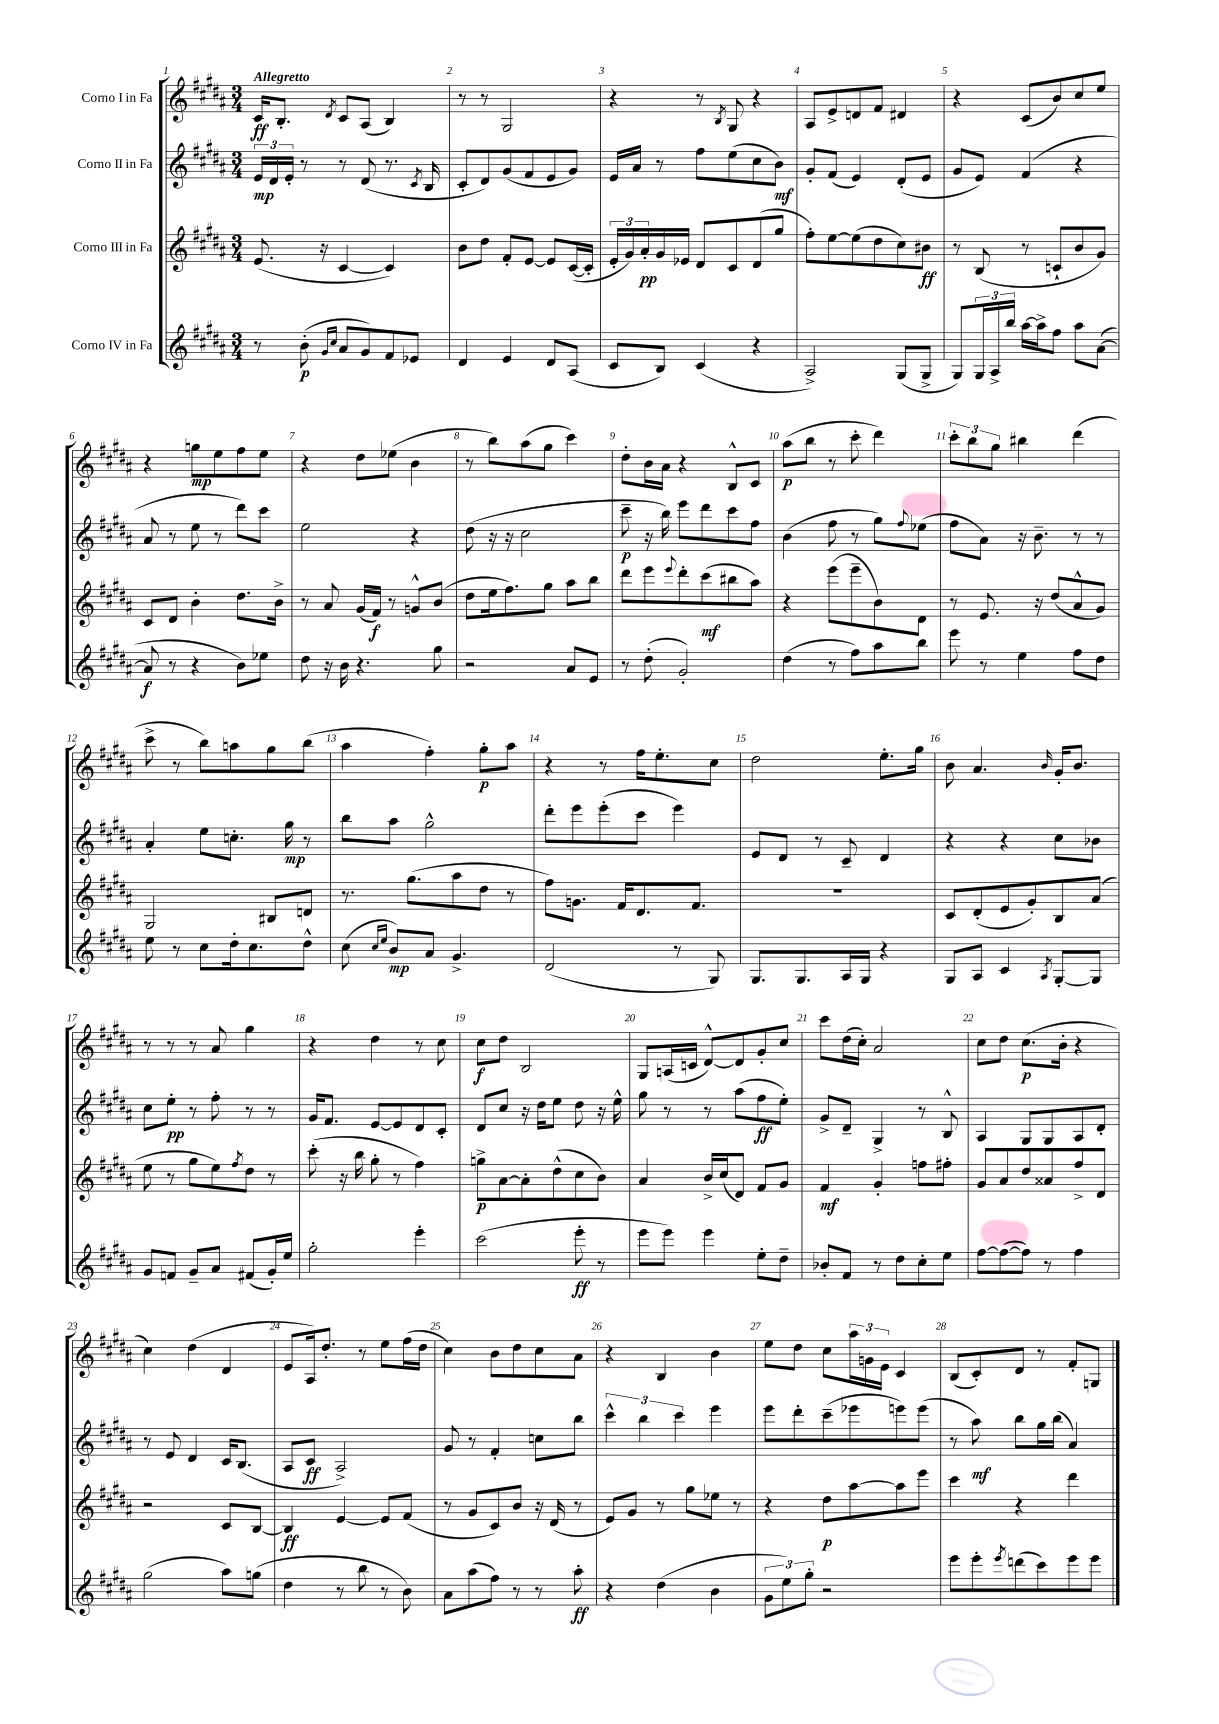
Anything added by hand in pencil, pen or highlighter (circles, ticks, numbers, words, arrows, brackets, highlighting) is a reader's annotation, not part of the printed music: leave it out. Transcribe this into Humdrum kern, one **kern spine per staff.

**kern	**kern	**kern	**kern
*staff4	*staff3	*staff2	*staff1
*clefG2	*clefG2	*clefG2	*clefG2
*k[f#c#g#d#a#]	*k[f#c#g#d#a#]	*k[f#c#g#d#a#]	*k[f#c#g#d#a#]
*M3/4	*M3/4	*M3/4	*M3/4
8r	(8.e	24e	16c#
.	.	24d#	.
.	.	.	8.B'
.	.	24e'	.
(8b'	.	8r	.
.	16r	.	.
16qqg#	.	.	.
16qqcc#	.	.	8qd#
8a#	[4c#	8r	8c#
8g#)	.	(8d#	(8A#
8f#	4c#])	8.r	4B)
8e-	.	.	.
.	.	8qc#	.
.	.	16B	.
=	=	=	=
4d#	8b	8c#'	8r
.	8dd#	8d#)	8r
4e	8f#'	(8g#	2G#
.	[8e	8f#	.
8d#	8e]	8e	.
(8A#	([16c#	8g#)	.
.	16c#']	.	.
=	=	=	=
8c#	24e'	16e	4r
.	24g#)	.	.
.	.	16a#	.
.	24a#'	.	.
8B)	16g#	8r	.
.	16e-	.	.
(4c#	8d#	8ff#	8r
.	.	.	8qB
.	8c#	(8ee	8G#
4r	(8d#	8cc#	4r
.	8gg#	8b)	.
=	=	=	=
2A#^)	8ff#')	8g#'	8A#
.	[8ee	(8f#	8e^
.	(8ee]	4e)	8d
.	8dd#	.	8f#
(8G#	8cc#)	(8d#'	4d#
8G#^	8b#	8e	.
=	=	=	=
8G#)	8r	8g#	4r
24G#	(8B	8e)	.
24A#^	.	.	.
24bb	.	.	.
[16aa#	8r	(4f#	(8c#
16aa#^]	.	.	.
8ff#	8c`	.	8b)
8aa#	8b	4r	8cc#
([8a#	8g#)	.	8ee
=	=	=	=
8a#]	8c#	8a#	4r
8r	8d#	8r	.
4r	4b'	8ee	8gg
.	.	8r	8ee
8b)	8.dd#	8ddd#)	8ff#
8ee-	.	8ccc#	8ee
.	16b^	.	.
=	=	=	=
8dd#	8r	2ee	4r
16r	8a#	.	.
16b	.	.	.
4.r	(16g#	.	8dd#
.	16f#)	.	.
.	8r	.	(8ee-
.	8g^^	4r	4b
8gg#	(8b	.	.
=	=	=	=
2r	8dd#	(8dd#	8r
.	16ee	16r	8bb)
.	8.ff#)	16r	.
.	.	2cc#	(8aa#
.	8gg#	.	8gg#
8a#	8aa#	.	4ccc#)
8e	8bb	.	.
=	=	=	=
8r	8ddd#	8ccc#~	8dd#'
(8dd#'	8eee	16r	16b
.	.	16bb)	16a#
.	8qqeee	.	.
2g#')	8ddd#'	8eee	4r
.	(8ccc#	8ddd#	.
.	8bb#	8ccc#	8B^^
.	8aa#)	8ff#	8c#
=	=	=	=
(4dd#	4r	(4b	(8aa#
.	.	.	8bb
8r	(8eee	8ff#	8r
8ff#)	8eee~	8r	8ccc#'
8aa#	8b)	8gg#)	4ddd#)
.	.	8qqff#	.
8bb	8d#	(8ee-	.
=	=	=	=
8eee	8r	8ff#	12ccc#'
.	.	.	12bb
8r	8.e	8a#)	.
.	.	.	12gg#
4ee	.	16r	4bb#
.	16r	8.b~	.
.	(8dd#	.	.
8ff#	8a#^^	8r	(4ddd#
8dd#	8g#)	8r	.
=	=	=	=
8ee	2G#	4a#'	8ccc#^
8r	.	.	8r
8cc#	.	8ee	8bb)
16dd#'	.	8.cc'	8aa
8.cc#	.	.	.
.	8B#	.	8gg#
.	.	16gg#	.
8dd#^^	8d	8r	(8bb
=	=	=	=
(8cc#	8.r	8bb	4aa#
16qqcc#	.	.	.
16qqee	.	.	.
8b)	.	8aa#	.
.	(8.gg#	.	.
8a#	.	2gg#^^	4ff#')
4.g#^	8aa#	.	.
.	8dd#	.	8gg#'
.	8r	.	8aa#
=	=	=	=
(2d#	8ff#)	8ddd#'	4r
.	8.g	8eee	.
.	.	(8eee'	8r
.	16f#	.	.
.	8.d#	8ccc#	16ff#
.	.	.	8.ee'
8r	.	4eee)	.
.	8.f#	.	.
8G#)	.	.	8cc#
=	=	=	=
8.G#	2.r	8e	2dd#
.	.	8d#	.
8.G#	.	.	.
.	.	8r	.
16A#	.	8c#~	.
16G#	.	.	.
4r	.	4d#	8.ee'
.	.	.	16gg#
=	=	=	=
8G#	8c#	4r	8b
8A#	(8d#'	.	4.a#
4c#	8e	4r	.
.	8g#')	.	.
8qA#	.	.	16qqb
[8G#'	8B	8cc#	16g#'
.	.	.	8.b
8G#]	(8a#	8b-	.
=	=	=	=
8g#	8ee	8cc#	8r
8f	8r	8ee'	8r
8g#~	8gg#	8r	8r
8a#	8ee)	8ff#'	8a#
.	8qff#	.	.
(8f#	8dd#	8r	4gg#
16g#')	8r	8r	.
16ee	.	.	.
=	=	=	=
2gg#'	(8ccc#'	16g#	4r
.	.	8.f#	.
.	16r	.	.
.	16bb	.	.
.	8gg#'	[8e	4dd#
.	8r	8e]	.
4eee'	4ff#)	8d#	8r
.	.	8c#'	8cc#
=	=	=	=
(2ccc#	8gg^	8d#	8cc#
.	[8a#	8cc#	8dd#
.	8a#']	16r	2B
.	.	16dd#	.
.	(8dd#^^	8ee	.
8eee'	8cc#	8dd#	.
8r	8b)	16r	.
.	.	16ee^^	.
=	=	=	=
8eee	4a#	8gg#	8G#
8eee)	.	8r	(16A
.	.	.	16c
4eee	16b^	8r	[8d#^^)
.	(16cc#	.	.
.	8d#)	(8aa#	8d#]
8ee'	8f#	8ff#	8g#'
8dd#~	8g#	8ee')	8cc#
=	=	=	=
8b-'	4f#	8g#^	8ccc#
8f#	.	8d#~	(16dd#
.	.	.	16cc#')
8r	4g#'	4G#^	2a#
8dd#	.	.	.
8cc#'	8ff	8r	.
8ee	8ff#'	8B^^	.
=	=	=	=
[8ff#	8g#	4A#	8cc#
(8ff#_	8a#	.	8dd#
8ff#])	8dd#	8G#	(8.cc#
8r	8a##	8G#	.
.	.	.	16b'
4ff#	8ff#^	8A#	4r
.	8d#	8d#'	.
=	=	=	=
(2gg#	2r	8r	4cc#)
.	.	8e	.
.	.	4d#	(4dd#
8aa#)	8c#	16c#	4d#
.	.	(8.B	.
(8gg	[8B	.	.
=	=	=	=
4dd#	4B]	8A#	8e
.	.	8c#	16A#)
.	.	.	8.dd#'
8r	[4e	2A#^)	.
8bb	.	.	8r
8r	8e]	.	8ee
8b)	(8f#	.	(16ff#
.	.	.	16dd#
=	=	=	=
8a#	8r	8g#	4cc#)
(8aa#	8g#	8r	.
8ff#)	8c#)	4f#'	8b
8r	8b	.	8dd#
8r	16r	8cc	8cc#
.	(16d#	.	.
8aa#'	8r	8bb	8a#
=	=	=	=
4r	8e)	6ccc#^^	4r
.	8g#	.	.
.	.	6bb	.
(4dd#	8r	.	4B
.	.	6ccc#	.
.	8gg#	.	.
4b	8ee-	4eee	4b
.	8r	.	.
=	=	=	=
12g#	4r	8eee	8ee
12ee)	.	.	.
.	.	8ddd#'	8dd#
12gg#'	.	.	.
2r	8dd#	(8ccc#~	8cc#
.	[8aa#	8eee-	24aa#
.	.	.	24g
.	.	.	24e
.	8aa#]	8eee)	4c#
.	8eee	(8eee	.
=	=	=	=
8eee	4ccc#	8r	(8B
8eee'	.	8aa#)	8c#')
8qeee	.	.	.
(8ddd	4r	8bb	8d#
8ccc#)	.	16gg#	8r
.	.	(16bb	.
8eee	4ddd#	4a#)	8f#'
8eee	.	.	8G
==	==	==	==
*-	*-	*-	*-
